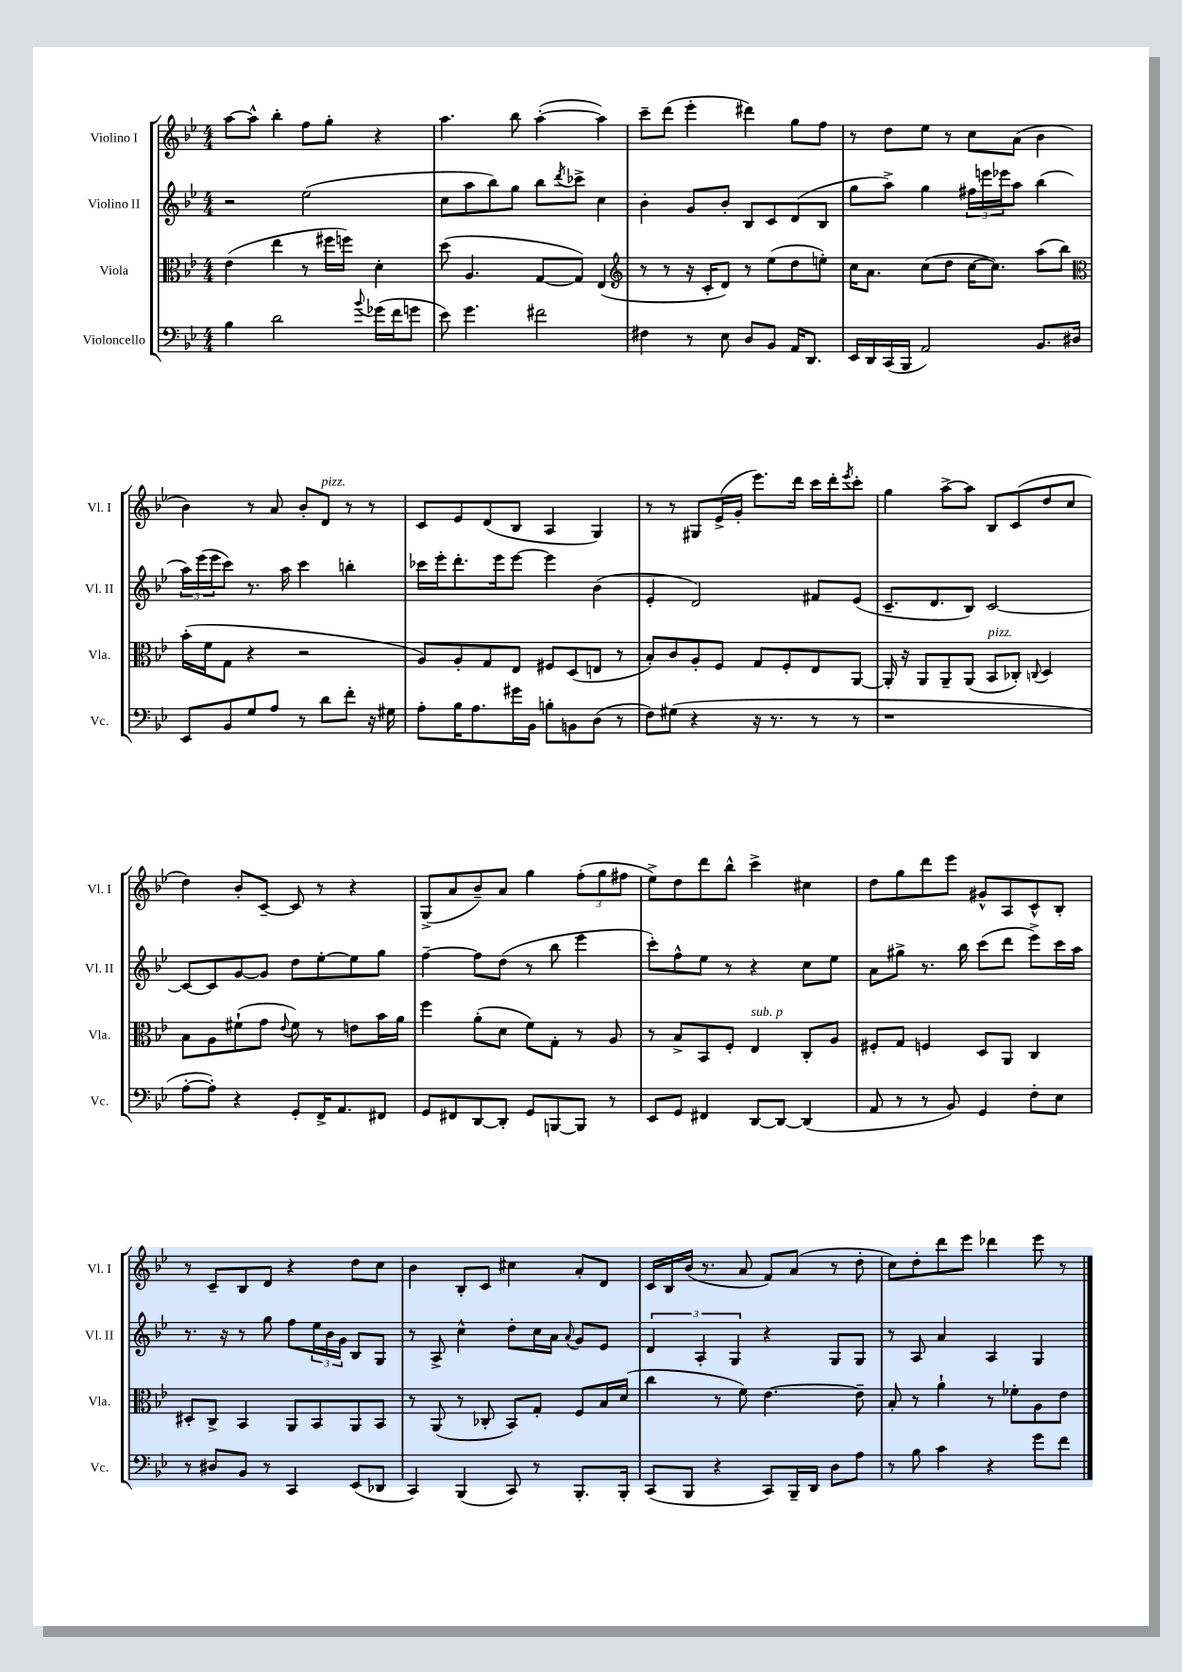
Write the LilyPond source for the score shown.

<<
\new StaffGroup <<
\new Staff = "s0" \with { instrumentName = "Violino I" shortInstrumentName = "Vl. I" } {
    \clef treble \key bes \major \numericTimeSignature \time 4/4
    a''8~ a''8-^ bes''4-. f''8 g''8-. r4 |
    a''4. bes''8 a''4~-.( a''4) |
    c'''8-- d'''8( ees'''4-. dis'''4) g''8 f''8 |
    r8 d''8 ees''8 r8 c''8 a'8( bes'4 |
    bes'4) r8 a'8 bes'8-. d'8^\markup { \italic "pizz." } r8 r8 |
    c'8 ees'8 d'8( bes8 a4 g4) |
    r8 r8 gis8 ees'16->( g'16-. ees'''8.) d'''16 c'''16 d'''16-. \acciaccatura { ees'''8 } c'''8-. |
    g''4 a''8~-> a''8 bes8 c'8( d''8 c''8 |
    d''4) bes'8-. c'8~-- c'8 r8 r4 |
    g8->( a'8 bes'8--) a'8 g''4 \tuplet 3/2 { f''8-.( g''8 fis''8 } |
    ees''8->) d''8 d'''8 bes''8-^ c'''4-> cis''4 |
    d''8 g''8 d'''8 ees'''8 gis'8-^ a8 c'8-^ bes8-. |
    r8 c'8-- bes8 d'8 r4 d''8 c''8 |
    bes'4 bes8-. c'8 cis''4 a'8-. d'8 |
    c'16 bes16 bes'16( r8. a'8 f'8) a'8( r8 d''8-. |
    c''8) d''8-. d'''8 ees'''8 des'''4 ees'''8 r8 \bar "|." |
}
\new Staff = "s1" \with { instrumentName = "Violino II" shortInstrumentName = "Vl. II" } {
    \clef treble \key bes \major \numericTimeSignature \time 4/4
    r2 ees''2( |
    c''8 a''8 bes''8) g''8 bes''8 \acciaccatura { d'''8 } ces'''8-> c''4 |
    bes'4-. g'8 bes'8-. bes8 c'8 d'8( bes8 |
    g''8 a''8->) g''4 \tuplet 3/2 { fis''16 e'''16 ees'''16 } a''8 bes''4( |
    \tuplet 3/2 { a''16) ees'''16( ees'''16 } c'''8) r8. a''16 c'''4 b''4-. |
    ces'''16 ees'''16-. d'''8.-. ees'''16 ees'''8~ ees'''4 bes'4( |
    ees'4-. d'2) fis'8 ees'8( |
    c'8.-- d'8. bes8) c'2~ |
    c'8~ c'8 g'8~ g'8 d''8 ees''8~-. ees''8 g''8 |
    f''4~-- f''8 d''8( r8 bes''8 ees'''4 |
    c'''8-.) f''8-^ ees''8 r8 r4 c''8 ees''8 |
    a'8 gis''8-> r8. bes''16 c'''8( d'''8 ees'''8->) c'''16 a''16 |
    r8. r16 r8 g''8 f''8 \tuplet 3/2 { ees''16 bes'16 g'16 } bes8 g8 |
    r8 a8-> c''4-^ d''8-. c''16 a'16 \appoggiatura { a'8 } g'8 ees'8 |
    \tuplet 3/2 { d'4 a4-. g4 } r4 g8 g8 |
    r8 a8 a'4 a4 g4 \bar "|." |
}
\new Staff = "s2" \with { instrumentName = "Viola" shortInstrumentName = "Vla." } {
    \clef alto \key bes \major \numericTimeSignature \time 4/4
    ees'4( ees''4 r8 fis''16 f''16) d'4-. |
    d''8( a4. g8~ g8) ees4( |
    \clef treble r8 r8 r16 c'16-. d'8) r8 ees''8( d''8 e''8-.) |
    c''16 a'8. c''8( d''8 c''16~ c''8.) a''8( bes''8) |
    \clef alto bes'16-.( f'16 g8 r4 r2 |
    a8) a8-. g8 ees8 fis8 d8( e8 r8 |
    bes8-.) c'8 a8-. f8 g8 f8-. ees8 a,8~ |
    a,16-. r16 a,8 a,8-- a,8( bes,8^\markup { \italic "pizz." } ces8-.) \appoggiatura { c8 } d4 |
    bes8 a8 fis'8-!( g'8 \appoggiatura { ees'8 } fis'8) r8 e'8 bes'16 a'16 |
    f''4 a'8-.( d'8 f'8) g8-. r8 a8 |
    r8 bes8-> bes,8 f8-. ees4^\markup { \italic "sub. p" } c8-. a8 |
    fis8-. g8 f4 d8 a,8 c4 |
    dis8-. c8-> bes,4 a,8 bes,8 a,8 bes,8 |
    r8 a,8( r8 ces8-. bes,8) g8-. f8 bes16 d'16( |
    c''4 r8 f'8) ees'4.~ ees'8-- |
    bes8-. r8 a'4-! r8 fes'8-. a8 ees'8 \bar "|." |
}
\new Staff = "s3" \with { instrumentName = "Violoncello" shortInstrumentName = "Vc." } {
    \clef bass \key bes \major \numericTimeSignature \time 4/4
    bes4 d'2 \appoggiatura { bes'8 } ges'16( f'16 g'8 |
    ees'8) g'4. fis'2 |
    fis4 r8 ees8 d8 bes,8 a,16 d,8. |
    ees,16 d,16 c,16( bes,,16 a,2) bes,8. dis16 |
    ees,8 bes,8 g8 a8 r8 d'8 f'8-. r16 gis16 |
    a8-. bes16 a8. gis'16 bes,16 b8-. b,8 d8( r8 |
    f8) gis8( r4 r16 r8. r8 r8 |
    r1 |
    a8~-. a8-.) r4 g,8-. f,16-> a,8. fis,8 |
    g,8 fis,8 d,8~ d,8-. g,8 b,,8~ b,,8 r8 |
    ees,8 g,8 fis,4 d,8~ d,8~ d,4( |
    a,8 r8 r8 bes,8) g,4 f8-. ees8 |
    r8 dis8 bes,8 r8 c,4 ees,8( des,8 |
    c,4) bes,,4( c,8) r8 bes,,8.-. bes,,16-. |
    c,8( bes,,8 r4 c,8) bes,,16-- d,16 d8 a8 |
    r8 bes8 c'4 r4 g'8 f'8 \bar "|." |
}
>>
>>
\layout { \context { \Score \remove "Bar_number_engraver" } }
